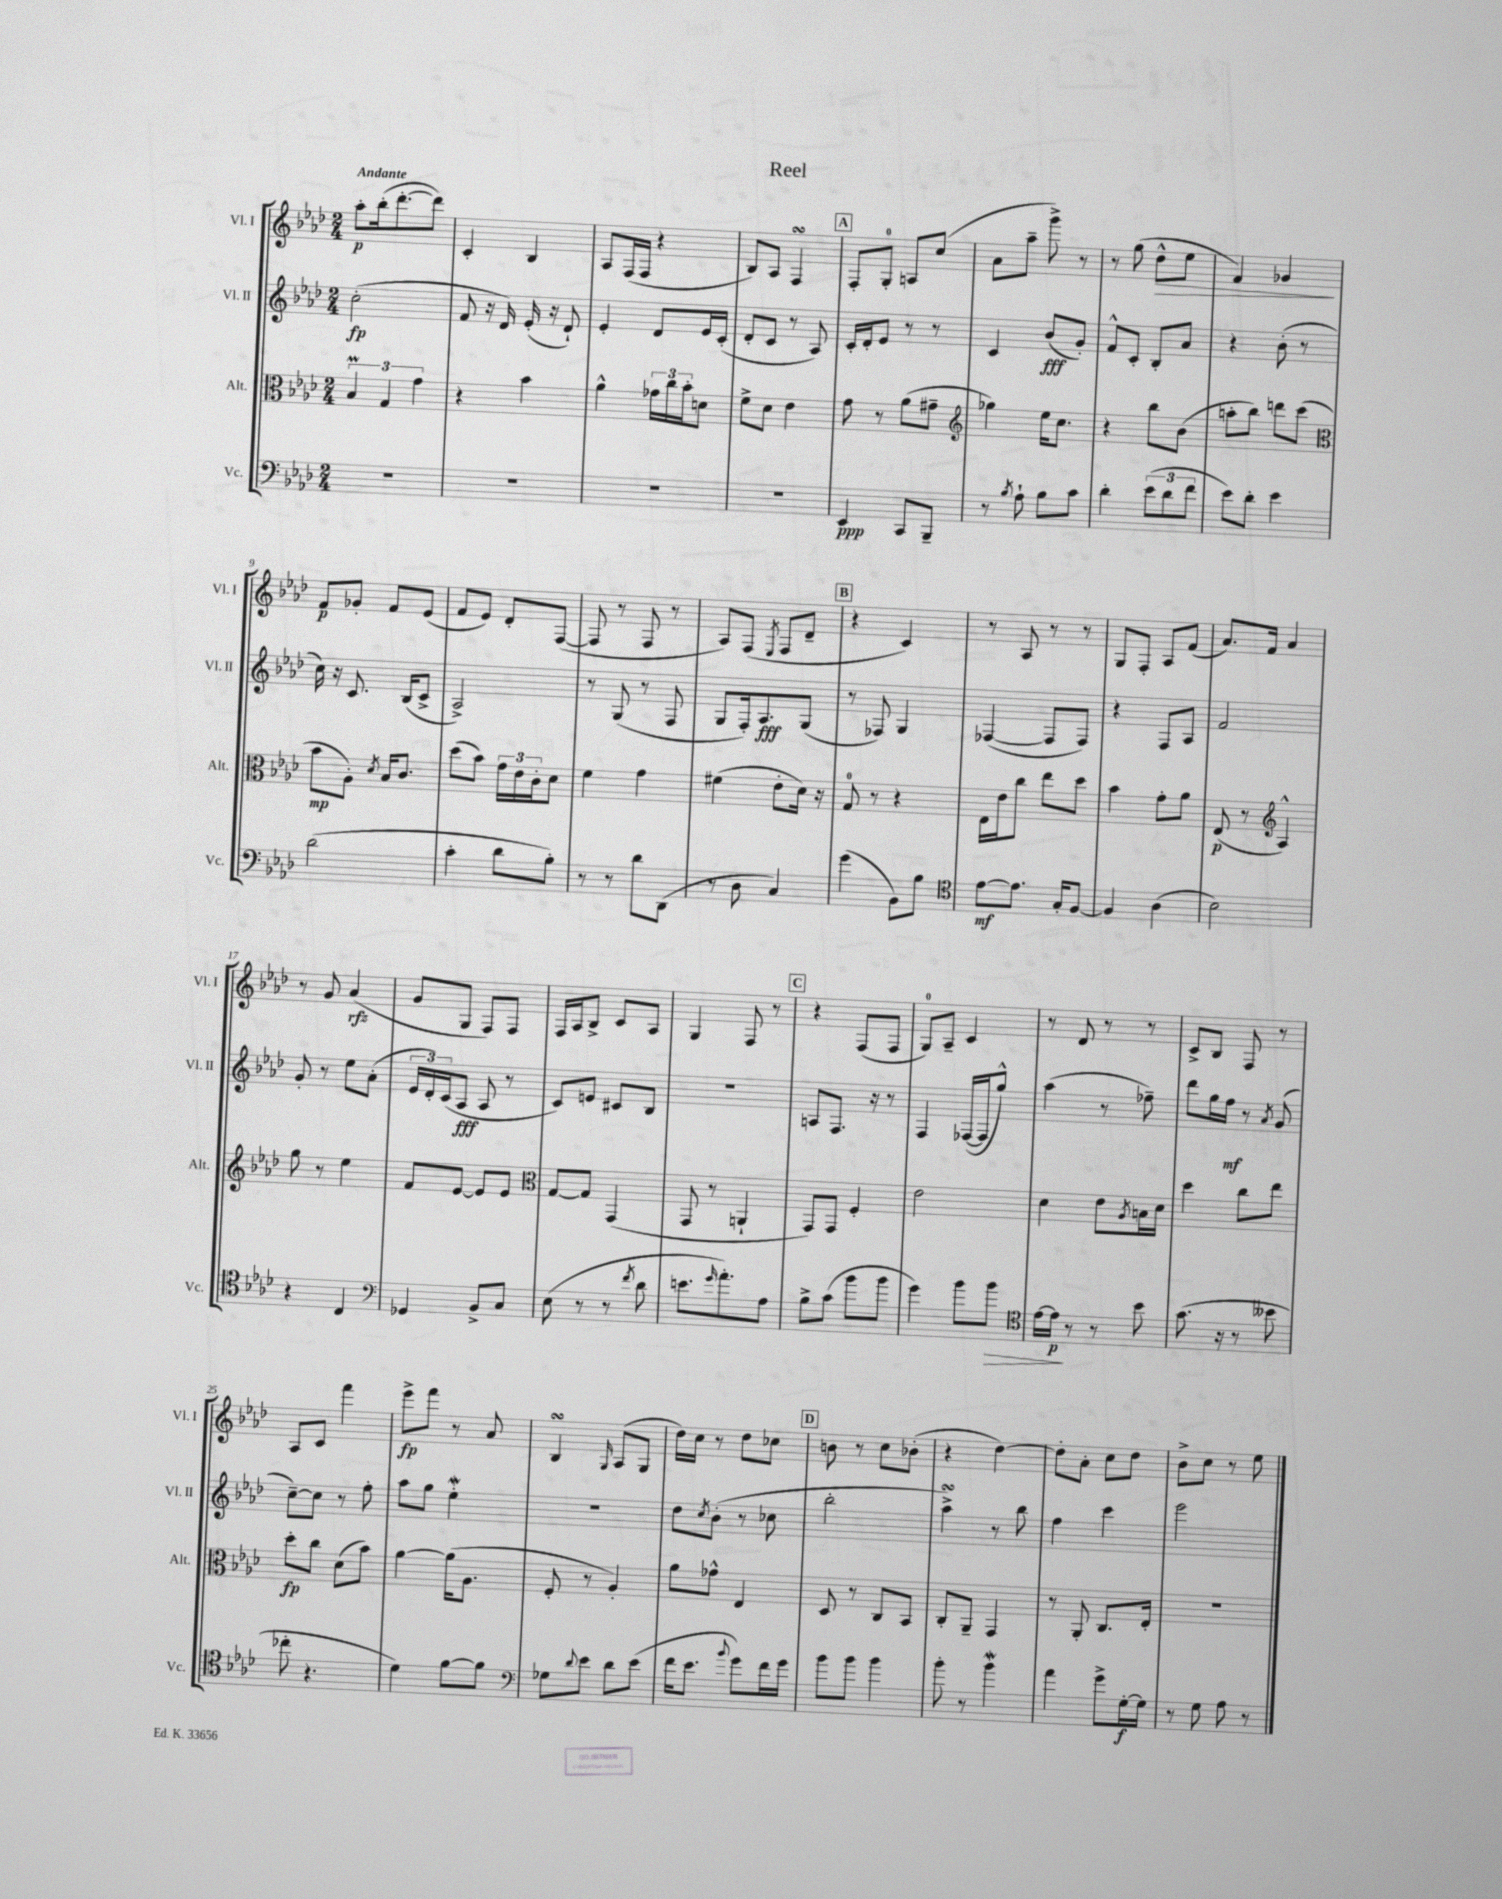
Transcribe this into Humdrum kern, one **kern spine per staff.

**kern	**kern	**kern	**kern
*staff4	*staff3	*staff2	*staff1
*clefF4	*clefC3	*clefG2	*clefG2
*k[b-e-a-d-]	*k[b-e-a-d-]	*k[b-e-a-d-]	*k[b-e-a-d-]
*M2/4	*M2/4	*M2/4	*M2/4
2r	6B-	(2cc'	8aa-'
.	.	.	(16bb-'
.	6G	.	.
.	.	.	[8.ddd-'
.	6g	.	.
.	.	.	8ddd-])
=	=	=	=
2r	4r	8f	4c'
.	.	16r	.
.	.	16d-)	.
.	4b-	(16e-'	4B-
.	.	16r	.
.	.	8d-`)	.
=	=	=	=
2r	4a-^^	4e-'	8A-
.	.	.	(16F
.	.	.	16F
.	24g-	8d-	4r
.	24cc	.	.
.	24b-'	.	.
.	8d	16e-	.
.	.	(16c'	.
=	=	=	=
2r	8f^	8d-'	8B-)
.	8d-	8c	8A-
.	4e-	8r	4F
.	.	8A-)	.
=	=	=	=
4EE-	8g	16c'	8F'
.	.	16d-'	.
.	8r	8e-	8G'
8CC	(8a-	8r	8A
8BBB-~	8g#~	8r	(8cc
=	=	=	=
*	*clefG2	*	*
8r	4gg-)	4c	8a-
8qB-	.	.	.
8A-`	.	.	8aa-~
8B-	16ee-	(8b-	8ggg^)
.	8.cc	.	.
8c	.	8g')	8r
=	=	=	=
4d-'	4r	8f^^	8r
.	.	8c'	(8gg
(12e-	8bb-	8B-'	8dd-^^
12d-	.	.	.
.	(8b-	8a-	8ee-
12f	.	.	.
=	=	=	=
8e-)	8aa'	4r	4f)
8d-'	8bb-)	.	.
4e-	8ddd	(8b-'	4g-
.	(8ccc	8r	.
=	=	=	=
*	*clefC3	*	*
(2d-	8b-	16cc)	8f
.	.	16r	.
.	8A-')	8.c	8g-'
.	8qd-	.	.
.	16B-	.	8f
.	8.c	(16B-	.
.	.	8c^	(8e-
=	=	=	=
4c'	(8dd-	2A-^)	8f
.	8b-)	.	8e-)
8d-	24g	.	8d-'
.	24e-	.	.
.	24c'	.	.
8B-')	8d-	.	([8F
=	=	=	=
8r	4f	8r	8F]
8r	.	(8G	8r
8d-	4g	8r	8F
(8DD-	.	8F	8r
=	=	=	=
8r	(4f#	8G	8A-)
8D-	.	16F')	(8F
.	.	8.A-	.
.	.	.	8qE-
4C)	8e-'	.	8F
.	16d-)	(8G	8d-~
.	16r	.	.
=	=	=	=
(4g	8G	8r	4r
.	8r	8F-)	.
8BB-)	4r	4G	4c)
8B-	.	.	.
=	=	=	=
*clefC4	*	*	*
[8e-	16E-	([4F-	8r
.	16e-	.	.
8.e-]	8cc	.	8A-
.	8ee-	8F-]	8r
16G'	.	.	.
[8F	8dd-	8F-)	8r
=	=	=	=
4F]	4b-	4r	8G
.	.	.	8F'
(4A-	8g'	8F	8A-
.	8a-	8A-	(8f
=	=	=	=
2B-)	(8E-	2f	8.a-)
.	8r	.	.
.	.	.	16f
*	*clefG2	*	*
.	4A-^^)	.	4a-
=	=	=	=
4r	8gg	8g'	8r
.	8r	8r	8g
4C	4ee-	8ee-	(4a-
.	.	(8a-'	.
=	=	=	=
*clefF4	*	*	*
4GG-	8f	24e-	8g
.	.	24d-')	.
.	.	(24c	.
.	[8e-	8A-	8G
8BB-^	8e-]	8A-	8F)
8C	8e-	8r	8F
=	=	=	=
*	*clefC3	*	*
(8E-	[8G	8c)	16F
.	.	.	16A-
8r	8G]	8e	8B-^
8r	(4GG	8c#	8c
8qf	.	.	.
8d-	.	8B-	8A-
=	=	=	=
8.e	8GG	2r	4G
.	8r	.	.
16qqg	.	.	.
8.a-')	.	.	.
.	4AA`	.	8F
8A-	.	.	8r
=	=	=	=
8B-^	8GG)	8A	4r
(8c	8GG	8.F	.
8b-	4F'	.	(8F
.	.	16r	.
8b-	.	8r	8F
=	=	=	=
4g)	2e-	4F	8G)
.	.	.	8A-~
8b-	.	([16F-	4c
.	.	16F-]	.
8b-	.	8gg^^)	.
=	=	=	=
*clefC4	*	*	*
[16e-	4d-	(4aa-	8r
16e-]	.	.	.
8r	.	.	8d-
8r	8e-	8r	8r
.	8qA-	.	.
8b-	16B	8ff-~)	8r
.	16d-	.	.
=	=	=	=
(8.g	4dd-	8ddd-	8c^
.	.	16gg	8B-
16r	.	16ff	.
8r	8cc	8r	8F
.	.	8qa-	.
8b--	8ee-	(8g	8r
=	=	=	=
8cc-'	8dd-'	[8cc~)	8A-
4.r	8cc	8cc]	8c
.	(8d-	8r	4fff
.	8b-)	8ff'	.
=	=	=	=
4d-)	[4a-	8aa-	8eee-^
.	.	8gg	8fff
[8f	(16a-]	4ee-'	8r
.	8.A-	.	.
8f]	.	.	8a-
=	=	=	=
*clefF4	*	*	*
8G-	8F'	2r	4B-
8qqd-	.	.	.
8e-	8r	.	.
.	.	.	16qqG
8d-	4A-')	.	(8A-
(8e-	.	.	8G
=	=	=	=
16f	8a-	8dd-	16dd-)
8.e-	.	.	16cc
.	.	8qcc	.
.	8g-^^	(8b-'	8r
8qqb-	.	.	.
8g)	4E-	8r	8dd-
16f	.	8cc-	8cc-
16g	.	.	.
=	=	=	=
8b-	8D-	2bb-'	8b
8b-	8r	.	8r
4b-	8C	.	8cc
.	8BB-	.	(8b-'
=	=	=	=
8b-'	8C'	4aa-^)	4r
8r	8AA-~	.	.
4b-	4GG	8r	[4dd-)
.	.	8bb-	.
=	=	=	=
4a-	8r	4ff	8dd-']
.	8AA-'	.	8a-'
8g^	8.C	4ccc	8cc
[16G'	.	.	8dd-
16G]	16E-'	.	.
=	=	=	=
8r	2r	2eee-	8b-^
8G	.	.	8cc
8A-	.	.	8r
8r	.	.	8ee-
==	==	==	==
*-	*-	*-	*-
